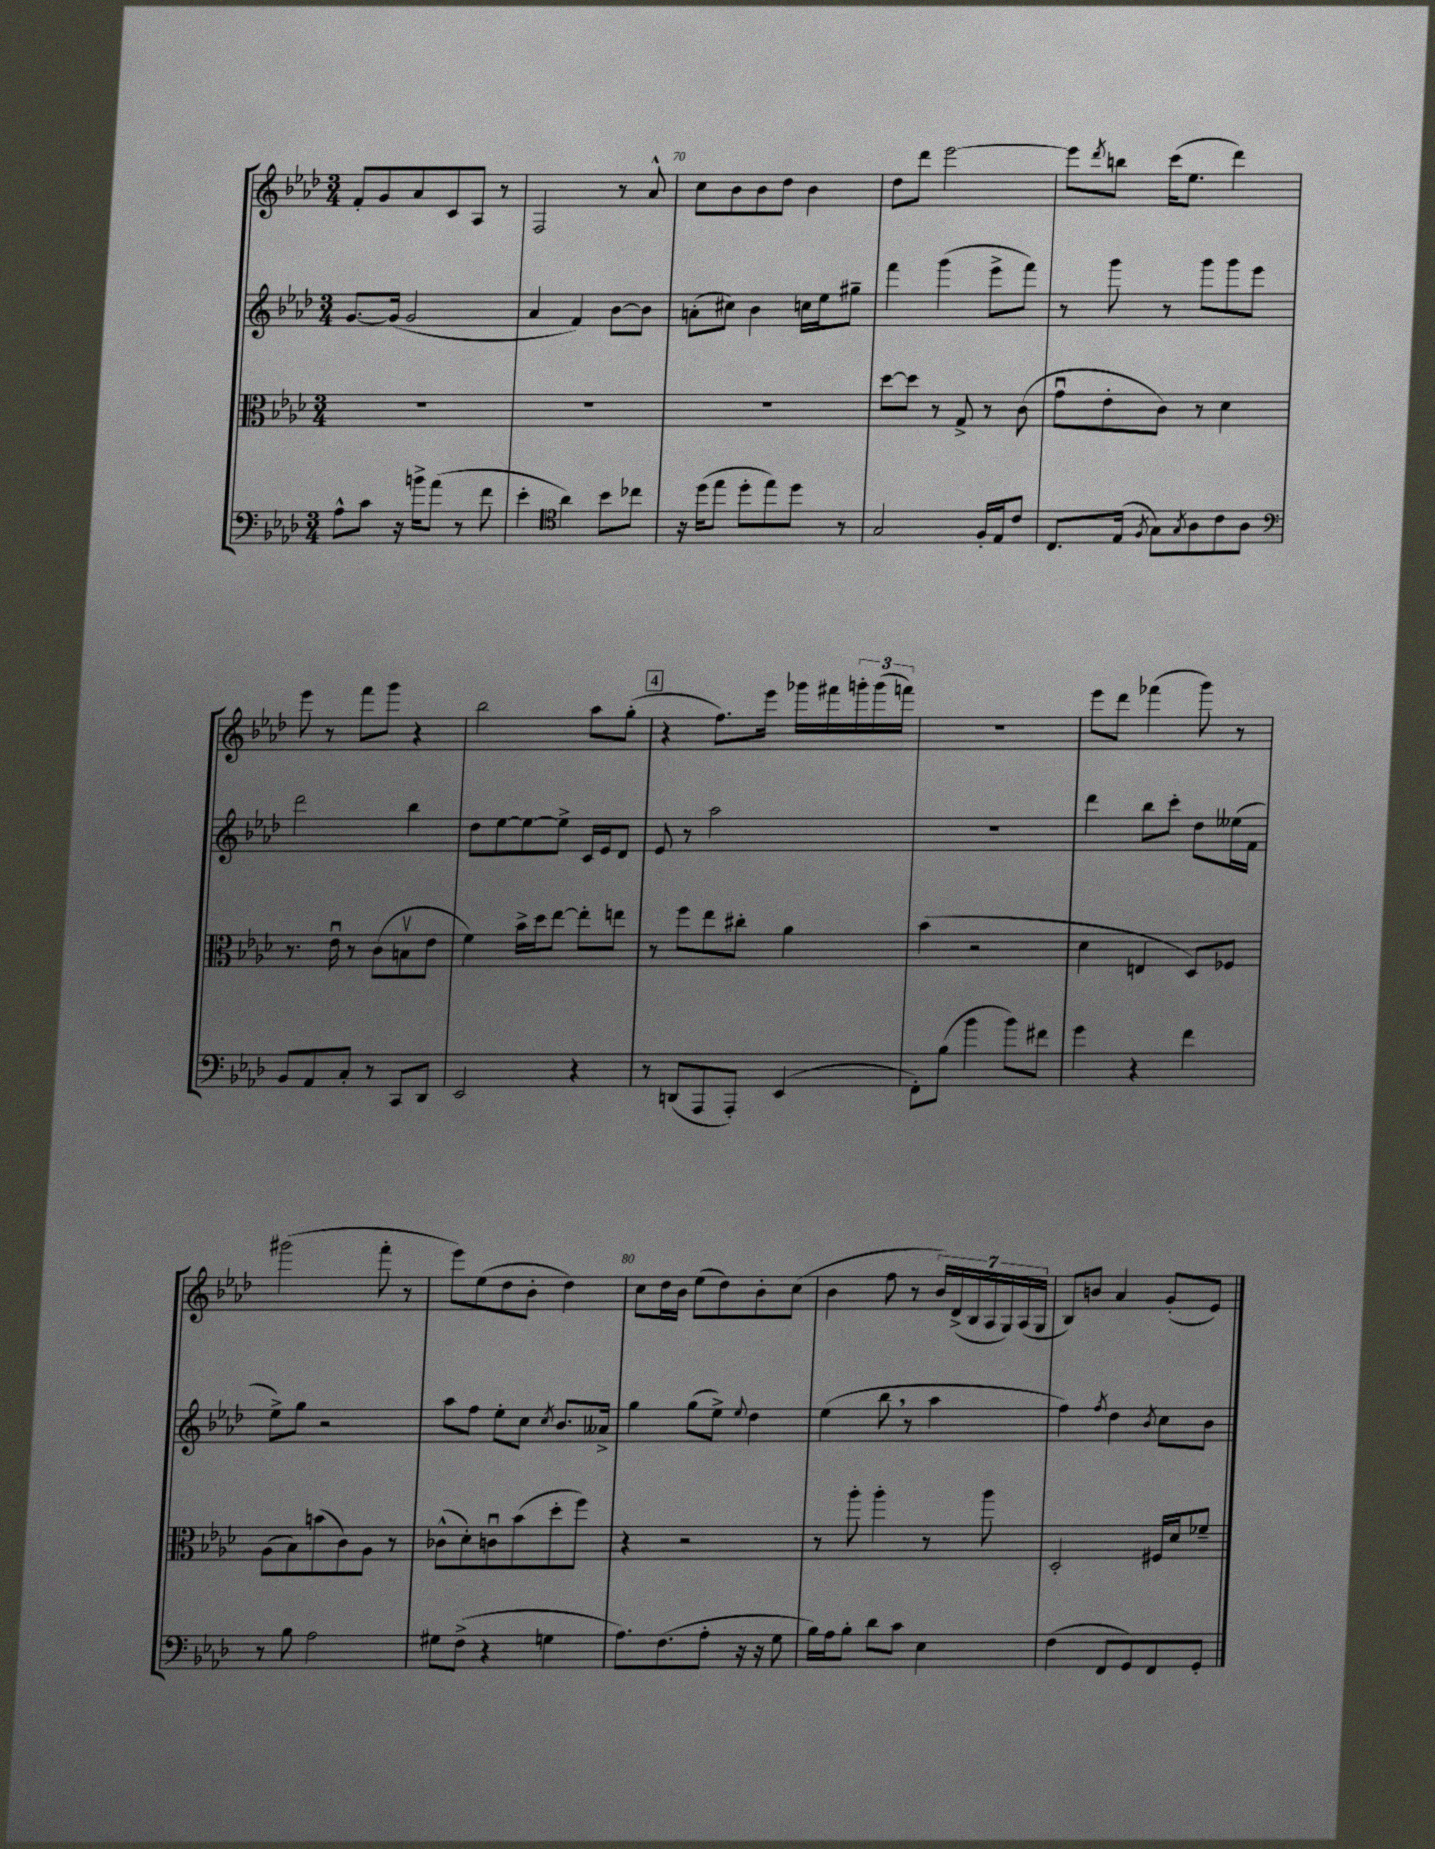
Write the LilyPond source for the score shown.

<<
\new StaffGroup <<
\new Staff = "s0" {
    \clef treble \key aes \major \numericTimeSignature \time 3/4
    f'8-. g'8 aes'8 c'8 aes8 r8 |
    f2 r8 aes'8-^ |
    c''8 bes'8 bes'8 des''8 bes'4 |
    des''8 des'''8 ees'''2~ |
    ees'''8 \acciaccatura { des'''8 } b''8 c'''16( ees''8. des'''4) |
    ees'''8 r8 f'''8 g'''8 r4 |
    bes''2 aes''8 g''8-.( |
    \mark \markup { \box "4" } r4 f''8.) ees'''16 ges'''16 fis'''16 \tuplet 3/2 { g'''16-. g'''16( f'''16) } |
    R2. |
    ees'''8 des'''8 fes'''4( g'''8) r8 |
    gis'''2( f'''8-. r8 |
    ees'''8) ees''8( des''8 bes'8-. des''4) |
    c''8 des''16 bes'16 ees''8( des''8) bes'8-. c''8( |
    bes'4 f''8 r8 \tuplet 7/4 { bes'16) des'16->( bes16 aes16 g16) aes16( g16 } |
    bes8) b'8 aes'4 g'8-.( ees'8) \bar "|." |
}
\new Staff = "s1" {
    \clef treble \key aes \major \numericTimeSignature \time 3/4
    g'8.~ g'16( g'2 |
    aes'4 f'4) bes'8~ bes'8 |
    a'8-.( cis''8) bes'4 c''16 ees''16 gis''8-- |
    f'''4 g'''4( ees'''8-> f'''8) |
    r8 g'''8 r8 g'''8 g'''8 ees'''8 |
    des'''2 bes''4 |
    des''8 ees''8~ ees''8~ ees''8-> c'16 ees'16 des'8 |
    \mark \markup { \box "4" } ees'8 r8 aes''2 |
    R2. |
    des'''4 bes''8 c'''8-. des''8 eeses''16( f'16 |
    ees''8->) g''8 r2 |
    aes''8 f''8 ees''8-. c''8 \acciaccatura { c''8 } bes'8. aeses'16-> |
    g''4 g''8( ees''8->) \appoggiatura { ees''8 } des''4 |
    ees''4( bes''8 \breathe r8 aes''4 |
    f''4) \acciaccatura { f''8 } des''4 \acciaccatura { bes'8 } c''8 bes'8 \bar "|." |
}
\new Staff = "s2" {
    \clef alto \key aes \major \numericTimeSignature \time 3/4
    R2. |
    R2. |
    R2. |
    des''8~ des''8 r8 g8-> r8 c'8( |
    g'8\downbow ees'8-. c'8) r8 des'4 |
    r8. ees'16\downbow r8 c'8( b8\upbow ees'8 |
    f'4) bes'16-> des''16 ees''8~ ees''8-. e''8 |
    \mark \markup { \box "4" } r8 f''8 ees''8 cis''8-. aes'4 |
    bes'4( r2 |
    des'4 e4 des8) fes8 |
    aes8( bes8) b'8( c'8) aes8 r8 |
    ces'8-^( des'8-.) c'8\downbow bes'8( des''8-. f''8) |
    r4 r2 |
    r8 aes''8-. aes''4-. r8 aes''8 |
    des2-. fis16 des'16 fes'8-- \bar "|." |
}
\new Staff = "s3" {
    \clef bass \key aes \major \numericTimeSignature \time 3/4
    aes8-^ c'8 r16 b'16-> aes'8( r8 f'8 |
    ees'4-. \clef tenor aes'4) bes'8 ces''8 |
    r16 des''16( ees''8 des''8-. ees''8) des''8 r8 |
    g2 f16-. ees16 c'8 |
    c8. ees16( \acciaccatura { f8 } g8) \acciaccatura { g8 } aes8 c'8 aes8 |
    \clef bass bes,8 aes,8 c8-. r8 c,8 des,8 |
    ees,2 r4 |
    \mark \markup { \box "4" } r8 d,8( aes,,8 aes,,8-.) ees,4( |
    f,8-.) bes8( bes'4 bes'8) fis'8 |
    g'4 r4 f'4 |
    r8 bes8 aes2 |
    gis8 f8->( r4 g4 |
    aes8.) f8.( aes8-. r16 r16 g8 |
    bes16) aes16 bes8-. des'8 c'8 ees4 |
    f4( f,8 g,8) f,8 g,8-. \bar "|." |
}
>>
>>
\layout { \context { \Score currentBarNumber = #68 \override BarNumber.break-visibility = ##(#f #t #t) barNumberVisibility = #(every-nth-bar-number-visible 5) } }
